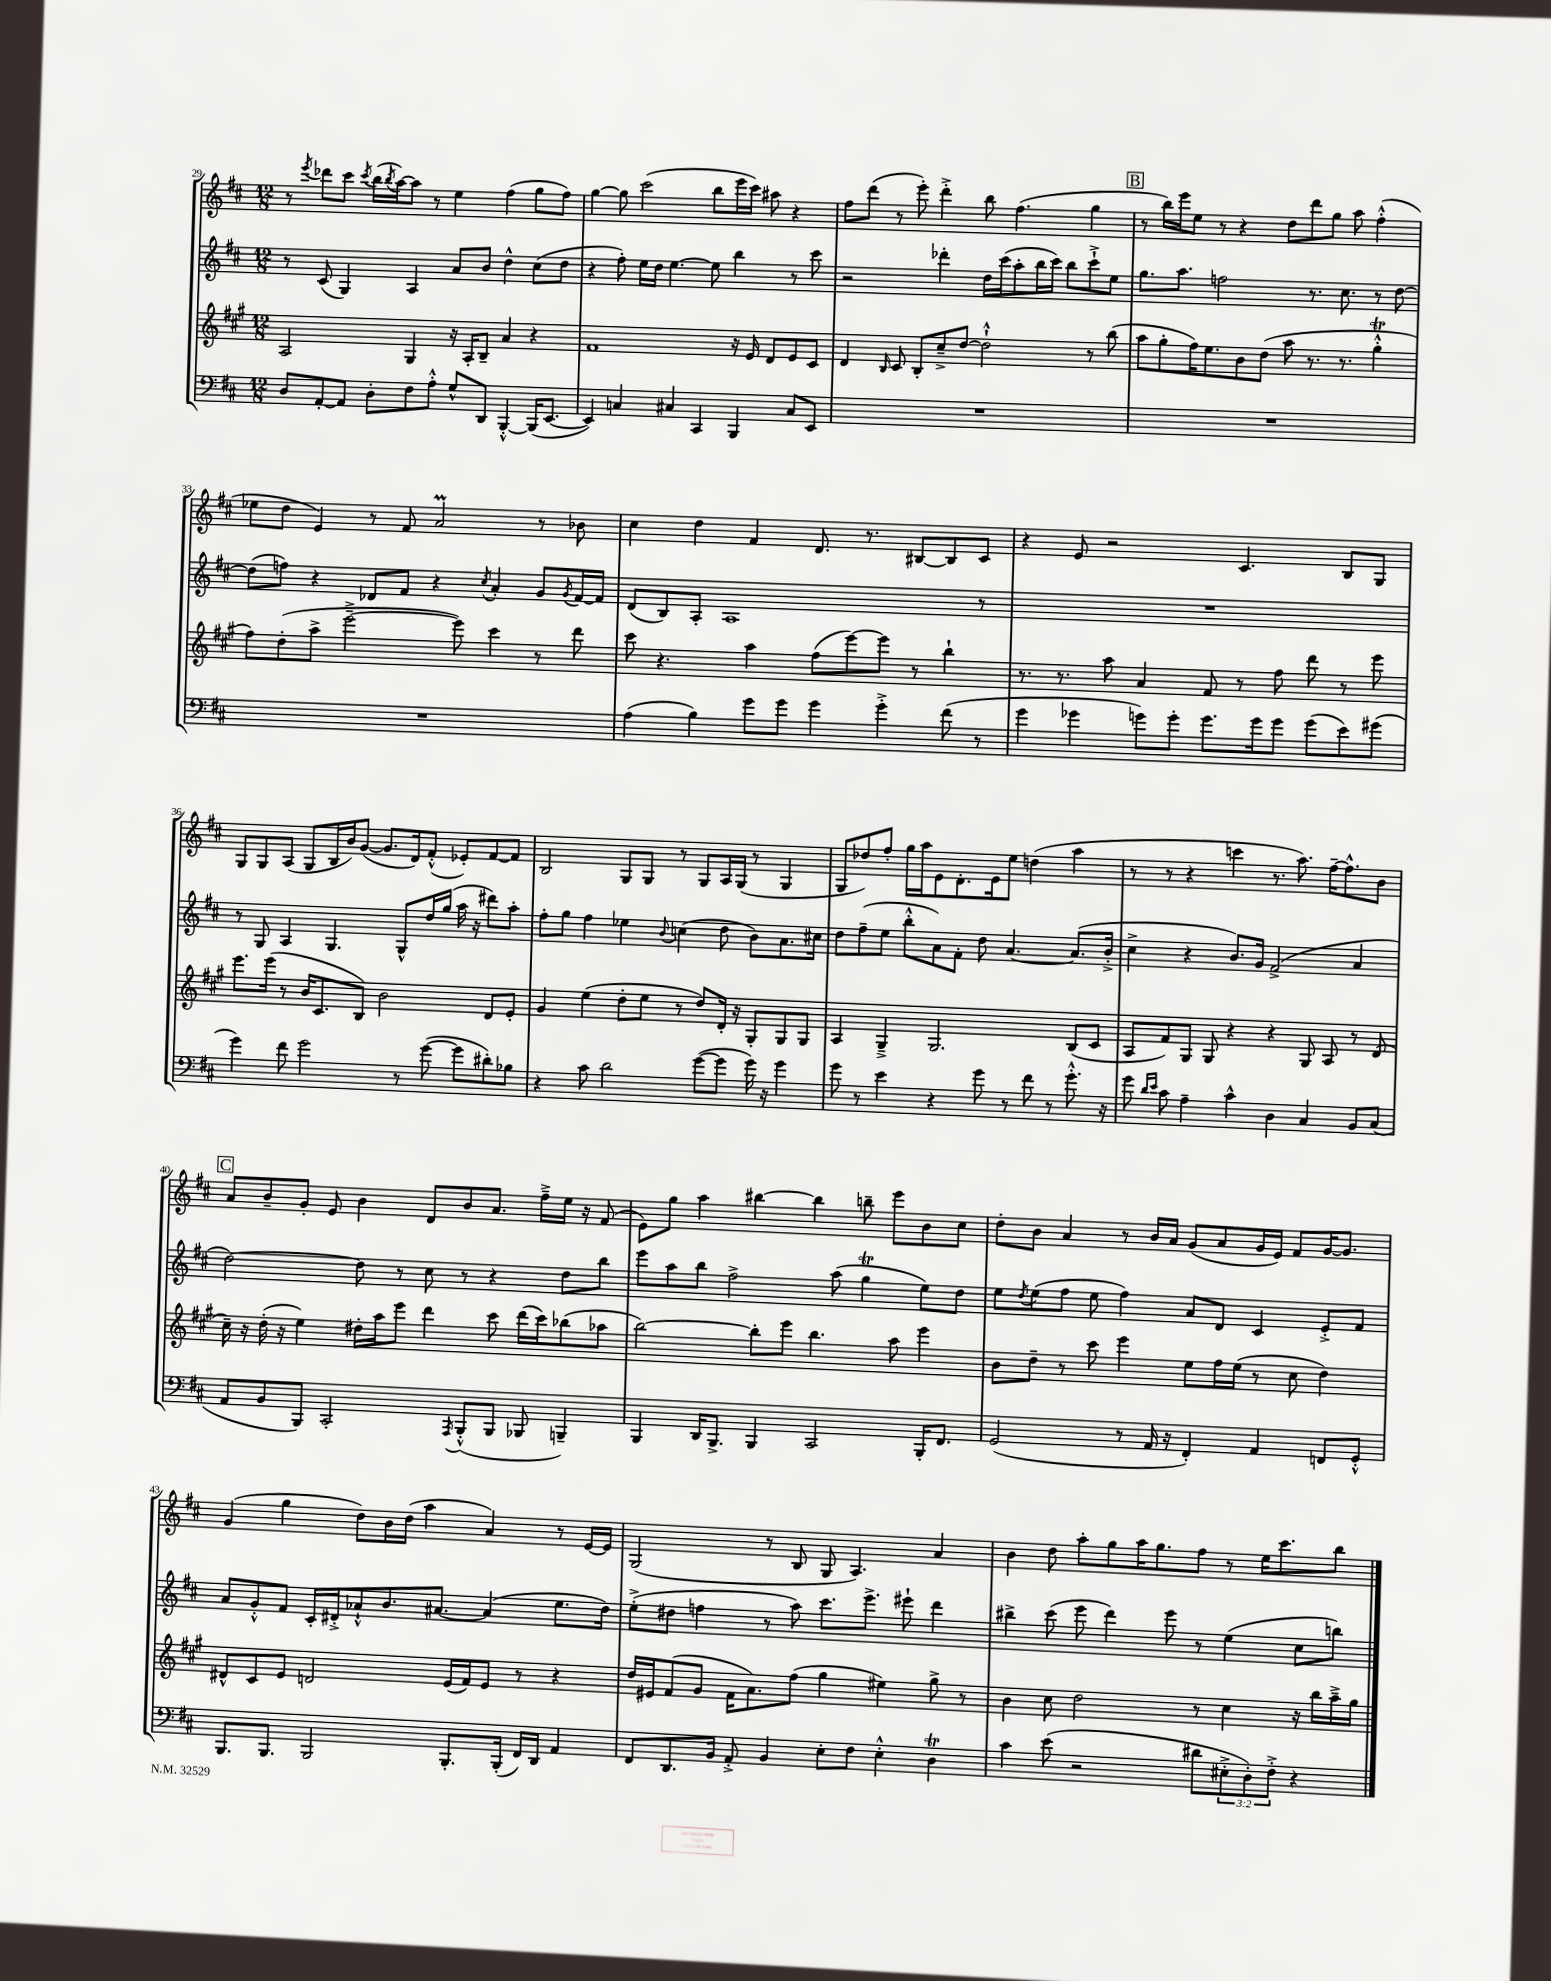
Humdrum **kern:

**kern	**kern	**kern	**kern
*part4	*part3	*part2	*part1
*staff4	*staff3	*staff2	*staff1
*clefF4	*clefG2	*clefG2	*clefG2
*k[f#c#]	*k[f#c#g#]	*k[f#c#]	*k[f#c#]
*M12/8	*M12/8	*M12/8	*M12/8
=29	=29	=29	=29
8D/L	2A/	8r	8r
.	.	.	8qeee/
[8AA'/	.	(8c#/	8ddd-X\L
8AA/J]	.	4G/)	8ccc#\J
.	.	.	8qccc#/
8D'\L	.	.	(16bb\LL
.	.	.	8qbb/
.	.	.	[16aa\J)
8F#\	4G#/	4A/	8aa\J]
8A'^^\J	.	.	8r
8G^^/L	16r	8a/L	4ee\
.	16A'/KL	.	.
8DD/J	8B~/J	8b/J	.
[4BBB'^^/	4a/	4dd^^\	(4ff#\
(16BBB/KL]	4r	(8cc#\L	8gg\L
[8.EE/J	.	.	.
.	.	8dd\J	8ff#\J)
=30	=30	=30	=30
4EE/])	1f#	4r	[4gg\
4Cn/	.	8ff#'\)	8gg\]
.	.	16ee\LL	(2ccc#\
.	.	16dd\JJ	.
4C#X/	.	[4.ee\	.
4CC#/	.	.	.
.	.	8ee\]	8bb\L
4BBB/	16r	4bb\	16eee\L
.	16e/	.	16ccc#\JJ)
.	8d/L	.	8aa#X\
8C#/L	8e/	8r	4r
8EE/J	8c#/J	8ccc#\	.
=31	=31	=31	=31
1.r	4d/	2r	8ff#\L
.	.	.	(8ddd\J
.	16qqB/	.	.
.	8c#/	.	8r
.	8B'/L	.	8eee'\)
.	8cc#~^/	4ddd-X'\	4ddd'^\
.	[8dd/J	.	.
.	2dd`^^\]	16dd\LL	8bb\
.	.	(16ccc#\J	.
.	.	8aa'\	(4.ff#\
.	.	16bb\L	.
.	.	16ccc#\JJ)	.
.	.	8bb\L	.
.	8r	8ccc#`^\	4gg\
.	(8bb\	8ee\J	.
!!LO:REH:place=s1:t=B
=32	=32	=32	=32
1.r	8aa\L	8.gg\L	8r
.	8gg#'\	.	16bb\LL)
.	.	8.aa\J	16eee\J
.	16ff#\K)	.	8ee\J
.	8.ee\	.	.
.	.	2ffn\	8r
.	8b\	.	4r
.	(8dd\J	.	.
.	8aa\	.	8dd\L
.	8.r	8.r	8ddd\
.	.	.	8gg\J
.	8.r	8.cc#\	.
.	.	.	8aa\
.	4gg#t'^^\	8r	(4ff#'^^\
.	.	[8dd\	.
!!LO:LB:g=z
=33	=33	=33	=33
1.r	8ff#\L)	(8dd\L]	8ee-X\L
.	(8dd'\	8ffn\J)	8dd\J
.	8aa^\J	4r	4e/)
.	[2eee~^\	.	.
.	.	8d-X/L	8r
.	.	8f#/J	8f#/
.	.	4r	2aM/
.	8eee\])	.	.
.	.	8qcc#/	.
.	4ccc#\	4a'/	.
.	8r	8g/L	8r
.	.	8qg/	.
.	8ddd\	[16f#/L	8b-X\
.	.	16f#/JJ]	.
=34	=34	=34	=34
(4A\	8ccc#\	(8d/L	4cc#\
.	4.r	8B/)	.
4B\)	.	8A'/J	4dd\
.	.	1A	.
8g\L	4aa\	.	4f#/
8g\J	.	.	.
4g\	(8ff#\L	.	8.d/
.	[8eee\)	.	.
.	.	.	8.r
4g'^\	8eee\J]	.	.
.	8r	.	[8B#X/L
(8f#\	4bb`\	.	8B#/]
8r	.	8r	8c#/J
=35	=35	=35	=35
4g\	8.r	1.r	4r
.	8.r	.	.
4g-X\	.	.	8e/
.	8aa\	.	2r
8gn\L)	4a/	.	.
8g'\J	.	.	.
8.g\L	8f#/	.	.
.	8r	.	4.c#/
16g\k	.	.	.
8g\J	8ff#\	.	.
(8g\L	8ddd\	.	.
8e\)	8r	.	8B/L
(8g#X\J	8eee\	.	8G/J
!!LO:LB:g=z
=36	=36	=36	=36
4g\)	8.eee\L	8r	8G/L
.	.	8G/	8G/
.	(16eee\Jk	.	.
8f#\	8r	4A/	(8A/J
2g\	16b/KL	.	8G/L
.	8.c#/	.	.
.	.	4.G/	16B/L
.	.	.	16b/J)
.	8B/J)	.	([8g/J
.	2b\	.	8.g/L]
8r	.	8G^^/L	.
.	.	.	16d/k)
([8g\	.	16dd/L	(8f#'^^/J
.	.	(16gg/JJ	.
8g\L]	.	16aa\	8e-X'/L)
.	.	16r	.
8d#X'\)	8d/L	8ddd#X\L)	[8f#/
8B-X\J	8e'/J	8aa'\J	8f#/J]
=37	=37	=37	=37
4r	4g#/	8ff#'\L	2B/
.	.	8gg\J	.
8c#\	(4ee\	4ff#\	.
2d\	.	.	.
.	8dd'\L	4ee-X\	8G/L
.	8ee\J	.	8G/J
.	.	8qqb/	.
.	8r	(4ccn\	8r
([8g\L	8dd/L)	.	8G/L
8g\J]	16d'/Jk	8dd\	16A/L
.	16r	.	(16G/JJ
16g\)	8G#'/L	8b\L)	8r
16r	.	.	.
4g\	8G#/	8.a\	4G/
.	8G#/J	.	.
.	.	16cc#X\Jk	.
=38	=38	=38	=38
8g\	4A/	8dd\L	8G/L
8r	.	(8ff#~\	8dd-X/)
4e\	4G#~^/	8ee\J	8ff#'/J
.	.	8bb'^^\L	16gg\LL
.	.	.	16aa\J
4r	2.G#/	8a\)	8e\
.	.	8f#'\J	8.d'\
8g\	.	8dd\	.
.	.	.	16e\k
8r	.	[4.a/	8ee\J
8f#\	.	.	(4ddn\
8r	.	.	.
8.g'^^\	(8B/L	(8.a/L]	4aa\
.	8c#/J	.	.
16r	.	16b'^/Jk	.
=39	=39	=39	=39
8g\	8A/L	4cc#^\	8r
16qqd/LL	.	.	.
16qqe/JJ	.	.	.
8c#\	8f#/)	.	8r
4A~\	8G#/J	4r	4r
.	8G#/	.	.
4c#^^\	4r	8.b/L)	4cccn\
.	.	16g/Jk	.
4D\	4r	(2f#^/	8.r
.	.	.	8.aa\)
4C#/	8G#/	.	.
.	8A/	.	[16ff#~\KL
.	.	.	8.ff#^^\]
8BB/L	8r	4a/	.
(8C#/J	(8d/	.	8b\J
!!LO:LB:g=z
!!LO:REH:place=s1:t=C
=40	=40	=40	=40
8AA/L	16cc#~\)	[2dd\)	8a/L
.	16r	.	.
8BB/	(16dd'\	.	8b~/
.	16r	.	.
8BBB/J)	4ee\)	.	8g'/J
2CC#'/	.	.	8e/
.	16dd#X'\LL	8dd\]	4b\
.	16aa\J	.	.
.	8eee\J	8r	.
.	4ddd\	8cc#\	8d/L
8qAAA/	.	.	.
(8BBB'^^/L	.	8r	8b/
8BBB/J	8ccc#\	4r	8.a/J
8BBB-X/	(16ddd\LL	.	.
.	16ccc#\J)	.	16ff#~^\LL
4BBBn~/)	(8bb-X\	8dd\L	16ee\JJ
.	.	.	16r
.	8aa-X\J	8bb\J	(8f#/
=41	=41	=41	=41
4BBB/	[2bb\)	8eee\L	8e\L)
.	.	8aa\	8gg\J
16DD/KL	.	8bb\J	4aa\
8.BBB^/J	.	.	.
.	.	2ff#^\	.
4BBB/	8bb'\L]	.	[4bb#X\
.	8eee\J	.	.
2CC#/	4.bb\	.	4bb#\]
.	.	(8aa\	.
.	.	4ggT\	8bbn~\
.	8aa\	.	8eee\L
16BBB'/KL	4eee\	8ee\L)	8b\
8.FF#/J	.	.	.
.	.	8dd\J	8cc#\J
=42	=42	=42	=42
(2GG/	8b\L	8ee\L	8dd'\L
.	.	8qdd/	.
.	8dd~\J	(8ee\	8b\J
.	8r	8ff#\J	4a/
.	8ccc#\	8ee\	.
8r	4eee\	4ff#\)	8r
16AA/	.	.	16b/LL
16r	.	.	16a/JJ
4FF#'/)	8ee\L	8a/L	(8g/L
.	16ff#\L	8d/J	8a/
.	(16ee\JJ	.	.
4AA/	8r	4c#/	16g/L
.	.	.	16e/JJ)
.	8cc#\	.	8f#/L
8FFn/L	4dd\)	8e'^/L	[16g/K
.	.	.	8.g/J]
8GG'^^/J	.	8f#/J	.
!!LO:LB:g=z
=43	=43	=43	=43
8.BBB/L	8d#X^^/L	8a/L	(4g/
.	8c#/	8g'^^/	.
8.BBB/J	.	.	.
.	8e/J	8f#/J	4gg\
2BBB/	2dn/	16c#'/LL	.
.	.	16d#X'^/J	.
.	.	8a-X`^^/	8dd\L)
.	.	8.b/	16b\L
.	.	.	(16dd\JJ
.	.	.	4aa\
.	.	[8.a#X/J	.
8.BBB'/L	(16e/LL	.	.
.	16f#/J)	.	.
.	8e/J	(4a#/]	4a/)
(16BBB'/Jk	.	.	.
16FF#/LL)	8r	.	.
16DD/JJ	.	.	.
4AA/	4r	8.ee\L	8r
.	.	.	[16e/LL
.	.	16dd\Jk)	16e/JJ]
=44	=44	=44	=44
8FF#/L	16dd/LL	(8ee'^\L	(2G/
.	16e#X/J	.	.
8.DD/	(8f#/	8dd#X\J	.
.	8g#/J	4ffn\	.
16BB/Jk	.	.	.
8AA'^/	16f#\KL	.	.
.	8.a\)	.	.
4BB/	.	8r	8r
.	(8ff#\J	8aa\)	8B/
8E'\L	4gg#\	8.ccc#\L	8G/
8F#\J	.	.	4.A/)
.	.	8.eee^\J	.
4E'^^\	4ee#X\)	.	.
.	.	8eee#X`\	.
4DT\	8gg#^\	4ddd\	4a/
.	8r	.	.
=45	=45	=45	=45
4c#\	4b\	4bb#X^\	4b\
(8e\	8cc#\	(8ccc#\	8dd\
2r	2dd\	8eee\	8aa'\L
.	.	4ddd\)	8gg\
.	.	.	16aa\K
.	.	.	8.gg\
.	.	8eee\	.
8d#X\L	8r	8r	8ff#\J
12E#X'^\	4cc#\	(4ee\	8r
12D'\)	.	.	.
.	.	.	16ee\KL
12F#'^\J	.	.	.
.	.	.	8.ccc#\
4r	16r	8cc#\L	.
.	16bb\LL	.	.
.	16aa~^\	8bbn\J)	8bb\J
.	16gg#\JJ	.	.
==	==	==	==
*-	*-	*-	*-
